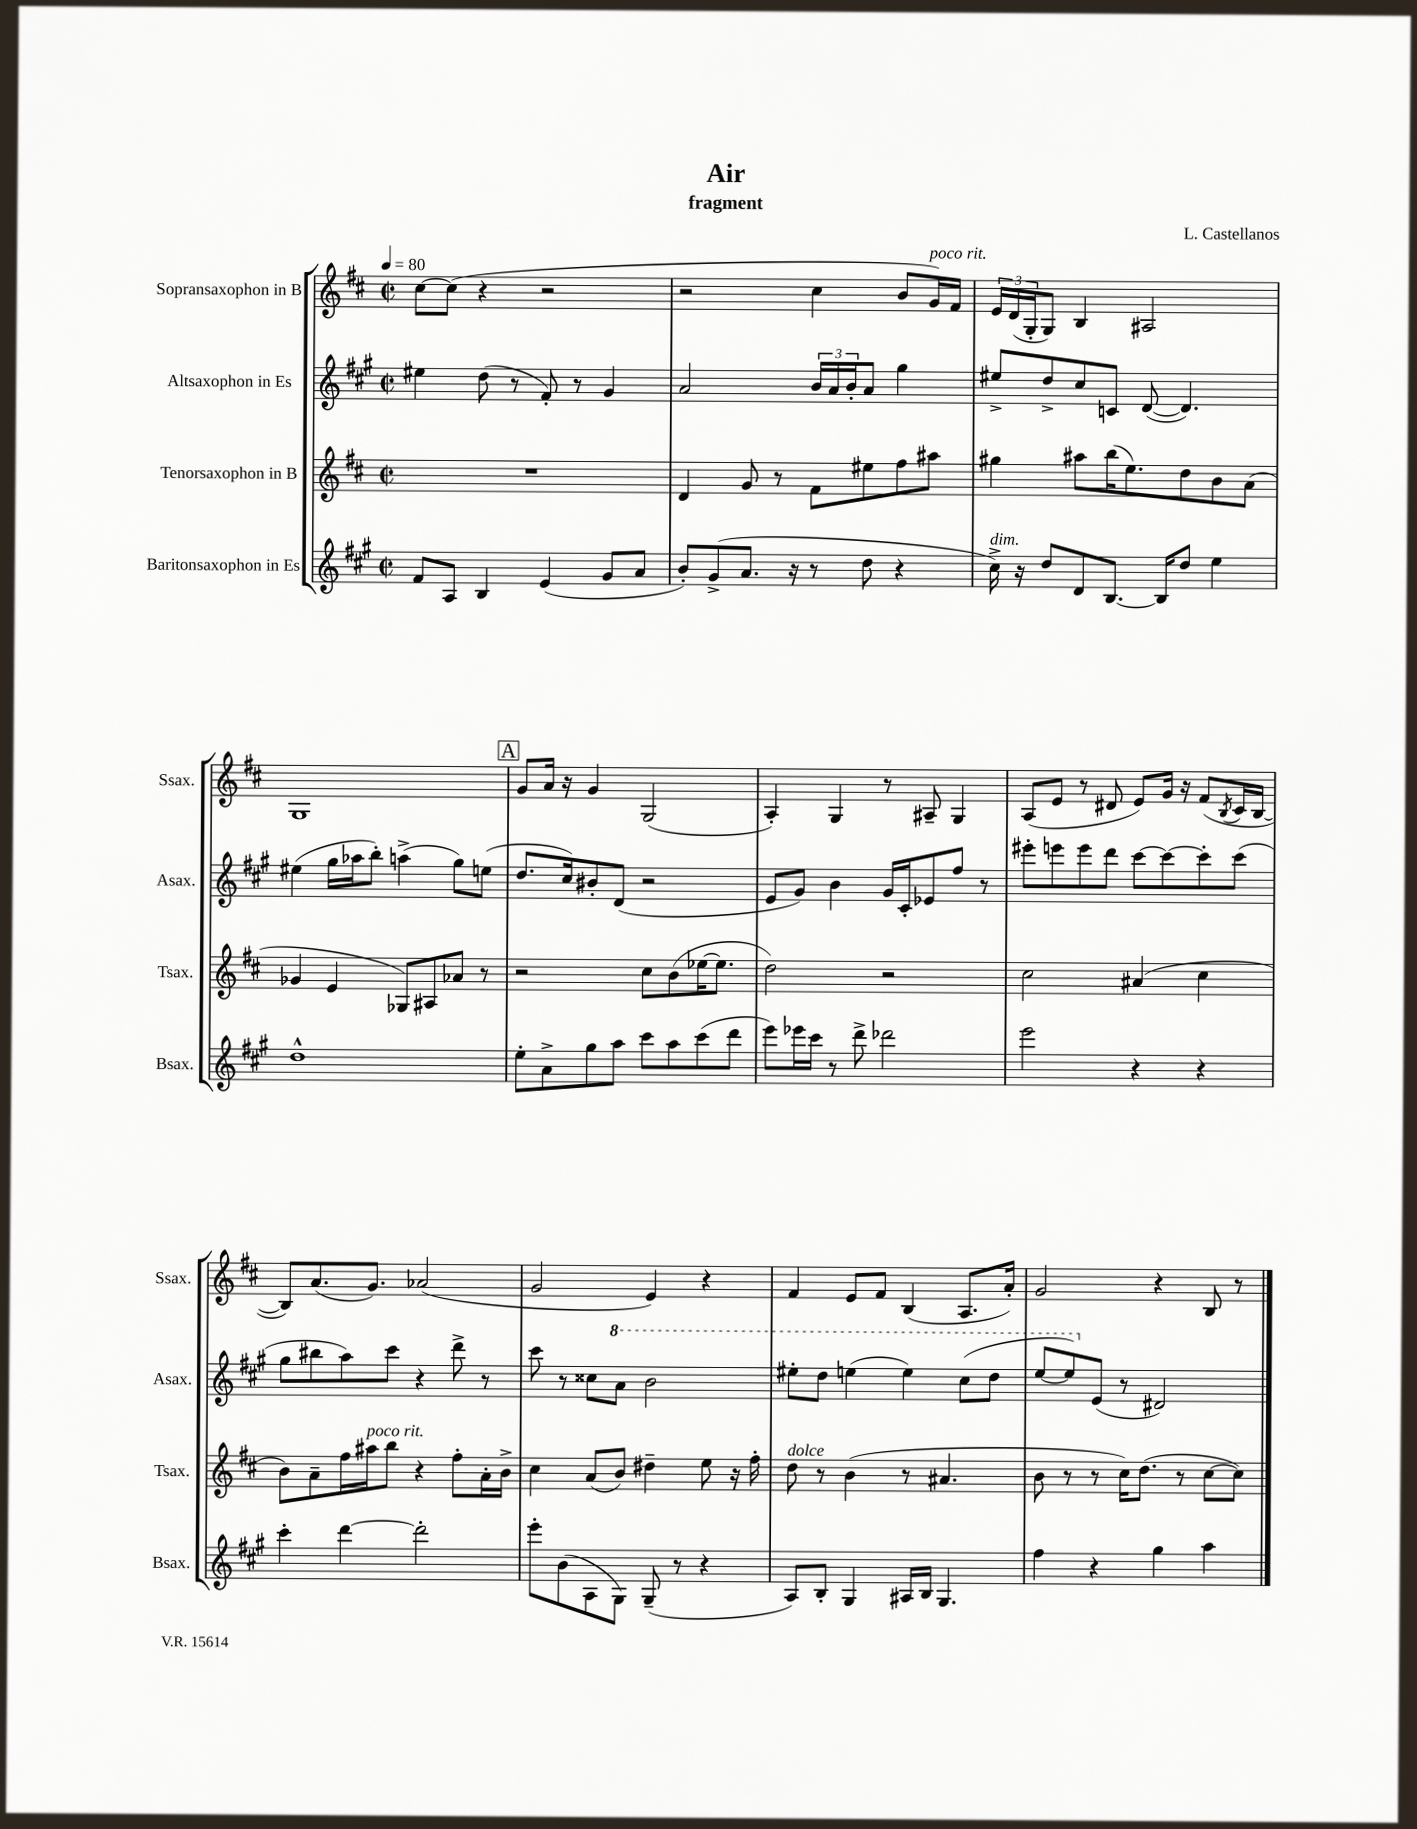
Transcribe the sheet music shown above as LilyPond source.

\header { title = "Air" composer = "L. Castellanos" subtitle = "fragment" }
<<
\new StaffGroup <<
\new Staff = "s0" \with { instrumentName = "Sopransaxophon in B" shortInstrumentName = "Ssax." } {
    \clef treble \key d \major \defaultTimeSignature \time 2/2 \tempo 4 = 80
    cis''8~ cis''8( r4 r2 |
    r2 cis''4 b'8 g'16^\markup { \italic "poco rit." }) fis'16 |
    \tuplet 3/2 { e'16 d'16( g16-. } g8) b4 ais2 |
    g1 |
    \mark \markup { \box "A" } g'8 a'16 r16 g'4 g2( |
    a4-.) g4 r8 ais8-- g4 |
    a8( e'8 r8 dis'8 e'8) g'16 r16 fis'8( \acciaccatura { b8 } cis'16 b16~ |
    b8) a'8.( g'8.) aes'2( |
    g'2 e'4) r4 |
    fis'4 e'8 fis'8 b4( a8. a'16-.) |
    g'2 r4 b8 r8 \bar "|." |
}
\new Staff = "s1" \with { instrumentName = "Altsaxophon in Es" shortInstrumentName = "Asax." } {
    \clef treble \key a \major \defaultTimeSignature \time 2/2
    eis''4 d''8( r8 fis'8-.) r8 gis'4 |
    a'2 \tuplet 3/2 { b'16 a'16 b'16-. } a'8 gis''4 |
    eis''8-> d''8-> cis''8 c'8 d'8~( d'4.) |
    eis''4( gis''16 aes''16 b''8-.) a''4->( gis''8) e''8( |
    \mark \markup { \box "A" } d''8. cis''16) bis'8-. d'8( r2 |
    e'8 gis'8) b'4 gis'16 cis'16-. ees'8 fis''8 r8 |
    eis'''8-. e'''8 e'''8 d'''8 cis'''8~ cis'''8~ cis'''8-. cis'''8( |
    gis''8 bis''8 a''8) cis'''8 r4 d'''8-> r8 |
    cis'''8 r8 cisis''8 \ottava #1 a''8 b''2 |
    eis'''8-. d'''8 e'''4( e'''4) cis'''8( d'''8 |
    e'''8~ e'''8) \ottava #0 e'8( r8 dis'2) \bar "|." |
}
\new Staff = "s2" \with { instrumentName = "Tenorsaxophon in B" shortInstrumentName = "Tsax." } {
    \clef treble \key d \major \defaultTimeSignature \time 2/2
    R1 |
    d'4 g'8 r8 fis'8 eis''8 fis''8 ais''8 |
    gis''4 ais''8 b''16( e''8.) d''8 b'8 a'8( |
    ges'4 e'4 ges8) ais8 aes'8 r8 |
    \mark \markup { \box "A" } r2 cis''8 b'8( ees''16~ ees''8. |
    d''2) r2 |
    cis''2 ais'4( cis''4 |
    b'8) a'8-- fis''16 ais''16^\markup { \italic "poco rit." } b''8 r4 fis''8-. a'16-. b'16-> |
    cis''4 a'8( b'8) dis''4-- e''8 r16 fis''16-. |
    d''8^\markup { \italic "dolce" } r8 b'4( r8 ais'4. |
    b'8 r8 r8 cis''16) d''8.( r8 cis''8~ cis''8) \bar "|." |
}
\new Staff = "s3" \with { instrumentName = "Baritonsaxophon in Es" shortInstrumentName = "Bsax." } {
    \clef treble \key a \major \defaultTimeSignature \time 2/2
    fis'8 a8 b4 e'4( gis'8 a'8 |
    b'8-.) gis'8->( a'8. r16 r8 d''8 r4 |
    cis''16->^\markup { \italic "dim." }) r16 d''8 d'8 b8.~ b16 d''8 e''4 |
    d''1-^ |
    \mark \markup { \box "A" } e''8-. a'8-> gis''8 a''8 cis'''8 a''8 cis'''8( d'''8 |
    e'''8) ees'''16 cis'''16 r8 d'''8-> des'''2 |
    e'''2 r4 r4 |
    cis'''4-. d'''4~ d'''2-. |
    e'''8-. b'8( a8 gis8) gis8--( r8 r4 |
    a8) b8-. gis4 ais16 b16 gis4. |
    fis''4 r4 gis''4 a''4 \bar "|." |
}
>>
>>
\layout { \context { \Score \remove "Bar_number_engraver" } }
